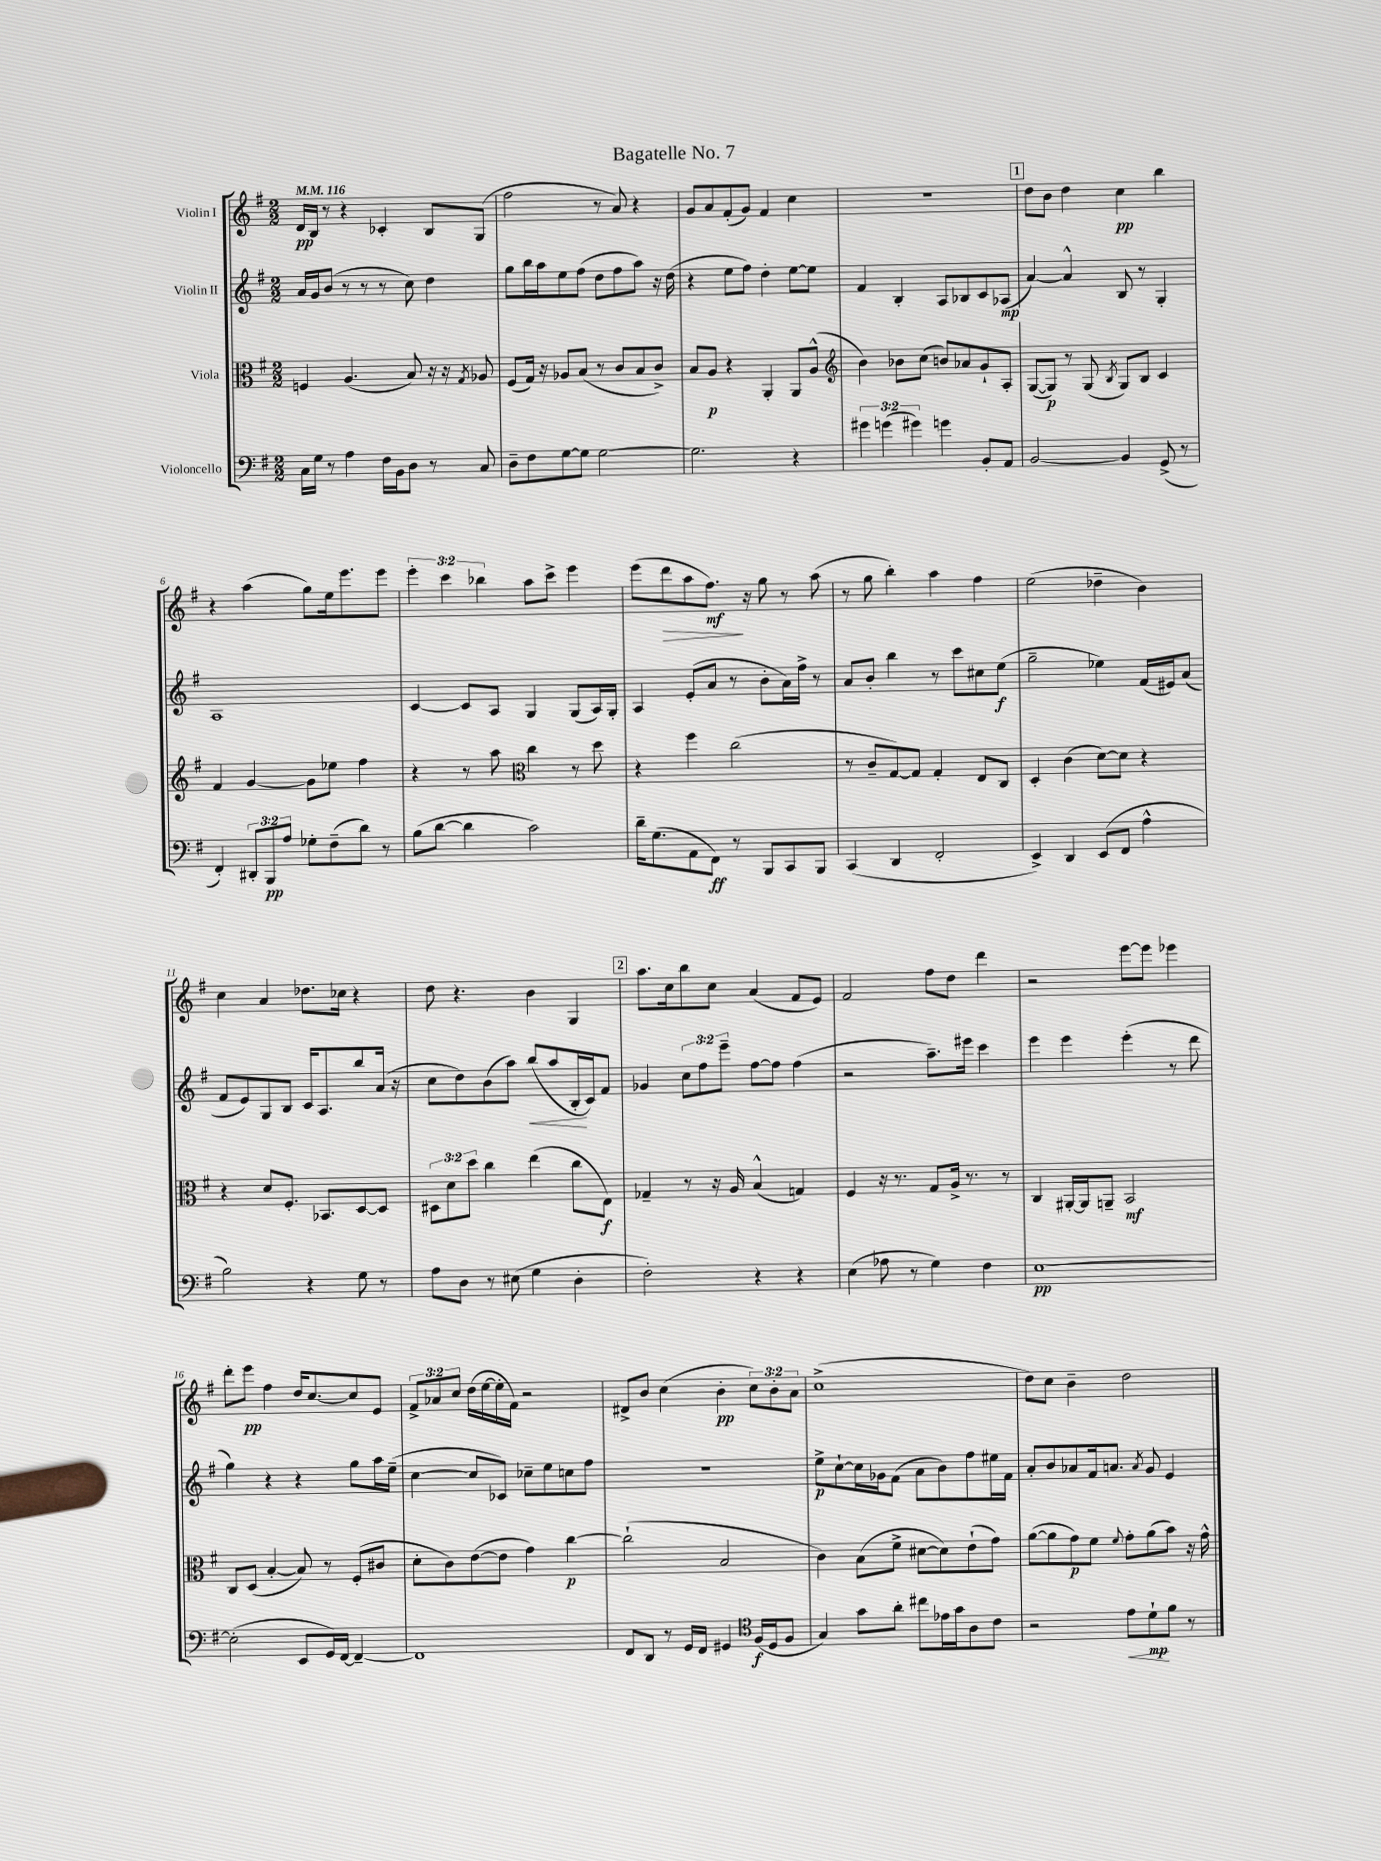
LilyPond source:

\header { title = "Bagatelle No. 7" }
<<
\new StaffGroup <<
\new Staff = "s0" \with { instrumentName = "Violin I" } {
    \clef treble \key g \major \numericTimeSignature \time 2/2 \override Staff.TupletNumber.text = #tuplet-number::calc-fraction-text \tempo 4 = 116
    \autoBeamOff d'16[\pp b16] r8 r4 ces'4-. b8[ g8]( |
    fis''2 r8 a'8) r4 |
    g'8[ a'8 fis'8-.( g'8]) fis'4 c''4 |
    R1 |
    \mark \markup { \box "1" } d''8[ b'8] d''4 c''4\pp b''4 |
    r4 a''4( g''8[) e''16 e'''8. e'''8] |
    \tuplet 3/2 { e'''4-. c'''4 bes''4 } a''8[ c'''8]-> e'''4 |
    e'''8[( d'''8\> a''8 fis''8.]\mf\!) r16 g''8 r8 a''8( |
    r8 g''8 b''4-.) a''4 fis''4 |
    e''2( des''4-- b'4) |
    c''4 a'4 des''8.[ ces''16] r4 |
    d''8 r4. b'4 g4 |
    \mark \markup { \box "2" } a''8.[ c''16 b''8 c''8] a'4( fis'8[ e'8]) |
    fis'2 fis''8[ d''8] d'''4 |
    r2 e'''8[~ e'''8] ees'''4 |
    d'''8[-. e'''8]\pp fis''4 d''16[ c''8.~ c''8 e'8] |
    \tuplet 3/2 { fis'8[-> aes'8 c''8] } d''16[( e''16~ e''16-. fis'16]) r2 |
    dis'8[-> b'8] c''4( b'4-.\pp \tuplet 3/2 { c''8[) b'8-. a'8] } |
    c''1->( |
    d''8[) c''8] b'4-- d''2 \bar "|." |
}
\new Staff = "s1" \with { instrumentName = "Violin II" } {
    \clef treble \key g \major \numericTimeSignature \time 2/2 \override Staff.TupletNumber.text = #tuplet-number::calc-fraction-text
    \autoBeamOff a'16[ g'16 b'8]( r8 r8 r8 c''8) d''4 |
    g''8[ b''16 a''16 e''8 fis''8]( d''8[ fis''8 a''8]) r16 d''16( |
    r4 e''8[ fis''8]) d''4-. e''8[~ e''8] |
    fis'4 b4-. a8[ bes8 c'8 aes8]\mp( |
    \mark \markup { \box "1" } a'4~) a'4-^ b8 r8 g4-. |
    a1 |
    c'4~ c'8[ a8] g4 g8[( a16) g16]-. |
    a4 e'8[-.( a'8] r8 b'8[-. a'16) fis''16]-> r8 |
    a'8[ b'8]-. b''4 r8 c'''8[ cis''8 e''8]\f( |
    g''2-- ees''4) fis'16[( eis'16) a'8]( |
    fis'8[ e'8) g8 b8] c'16[ a8. b''8 a'16]( r16 |
    c''8[ d''8) b'8( a''8]) b''8[\<( a''8 b16-.\! c'16) fis'8] |
    \mark \markup { \box "2" } ges'4 \tuplet 3/2 { c''8[ fis''8 e'''8]-- } fis''8[~ fis''8] fis''4( |
    r2 a''8.[--) eis'''16] c'''4 |
    e'''4 e'''4 e'''4-.( r8 d'''8 |
    g''4) r4 r4 g''8[ a''16 e''16]--( |
    c''4~ c''8[ ces'8]) ces''8[-- e''8 c''8 fis''8] |
    R1 |
    e''8[->\p c''8~-! c''16 ges'16 fis'8]( a'8[ b'8) fis''8 eis''16 fis'16] |
    a'8[-. b'8 aes'8 fis'16 a'8.] \acciaccatura { a'8 } g'8 e'4 \bar "|." |
}
\new Staff = "s2" \with { instrumentName = "Viola" } {
    \clef alto \key g \major \numericTimeSignature \time 2/2 \override Staff.TupletNumber.text = #tuplet-number::calc-fraction-text
    \autoBeamOff f4 a4.( b8) r16 r16 \acciaccatura { g8 } aes8 |
    fis8[( g16]) r16 aes8[ b8]( r8 c'8[ b8 c'8]->) |
    b8[ a8]\p r4 a,4-. a,8[ a8]-^( |
    \clef treble b'4) bes'8[ c''8]( b'8[) aes'8 g'8-! a8]-. |
    \mark \markup { \box "1" } g8[~( g8]\p) r8 g8( \acciaccatura { b8 } g8[) b8] c'4 |
    fis'4 g'4~ g'8[ ees''8] fis''4 |
    r4 r8 a''8 \clef alto c''4 r8 d''8 |
    r4 fis''4 c''2( |
    r8 c'8[-- g8~) g8] g4-. e8[ c8] |
    d4-. c'4( d'8[~) d'8] r4 |
    r4 d'8[ fis8.]-. bes,8.[ d8~ d8] |
    \tuplet 3/2 { dis8[ d'8 d''8] } c''4 e''4( c''8[ e8]\f) |
    \mark \markup { \box "2" } ges4-- r8 r16 a16 b4-^( g4) |
    fis4 r16 r8. g8[ a16]-> r8. r8 |
    c4 ais,16[~-. ais,16 a,8]-- b,2\mf |
    c8[ d8]( b4~-. b8) r8 fis8[-.( cis'8] |
    d'8[-. c'8) e'8~( e'8] g'4) c''4~\p |
    c''2-!( b2 |
    c'4) b8[( fis'8]-> dis'8[~ dis'8) e'8-!( g'8]) |
    a'8[~( a'8 g'8\p) fis'8] \appoggiatura { fis'8 } g'8[-. a'8( b'8]) r16 g'16-^ \bar "|." |
}
\new Staff = "s3" \with { instrumentName = "Violoncello" } {
    \clef bass \key g \major \numericTimeSignature \time 2/2 \override Staff.TupletNumber.text = #tuplet-number::calc-fraction-text
    \autoBeamOff c16[ g16] r8 a4 fis16[ b,16 d8] r8 c8 |
    d8[-- fis8 g8~ g8] g2~ |
    g2. r4 |
    \tuplet 3/2 { gis'4 g'4( gis'4) } g'4 b,8[-. a,8] |
    \mark \markup { \box "1" } b,2~ b,4 g,8->( r8 |
    fis,4-.) \tuplet 3/2 { dis,8[-. b,,8\pp a8] } ges8[-. fis8--( d'8]) r8 |
    b8[( d'8]~ d'4 c'2) |
    d'16[-- g8.( a,8 fis,8]\ff) r8 b,,8[ c,8 b,,8] |
    c,4( d,4 fis,2-. |
    e,4->) d,4 e,8[( fis,8] a4-^ |
    b2) r4 g8 r8 |
    a8[ d8] r8 eis8( g4 d4-. |
    \mark \markup { \box "2" } fis2-.) r4 r4 |
    e4( aes8 r8 g4) fis4 |
    e1~\pp |
    e2-.( e,8[ g,16) fis,16]~ fis,4~-- |
    fis,1 |
    fis,8[ d,8] r8 g,16[ fis,16] gis,4 \clef tenor fis16[\f( d16 fis8] |
    g4) g'8[ a'8]-. cis''8[ ees'16 g'16 a8 c'8] |
    r2 e'8[\< d'8-!\mp\! fis'8] r8 \bar "|." |
}
>>
>>
